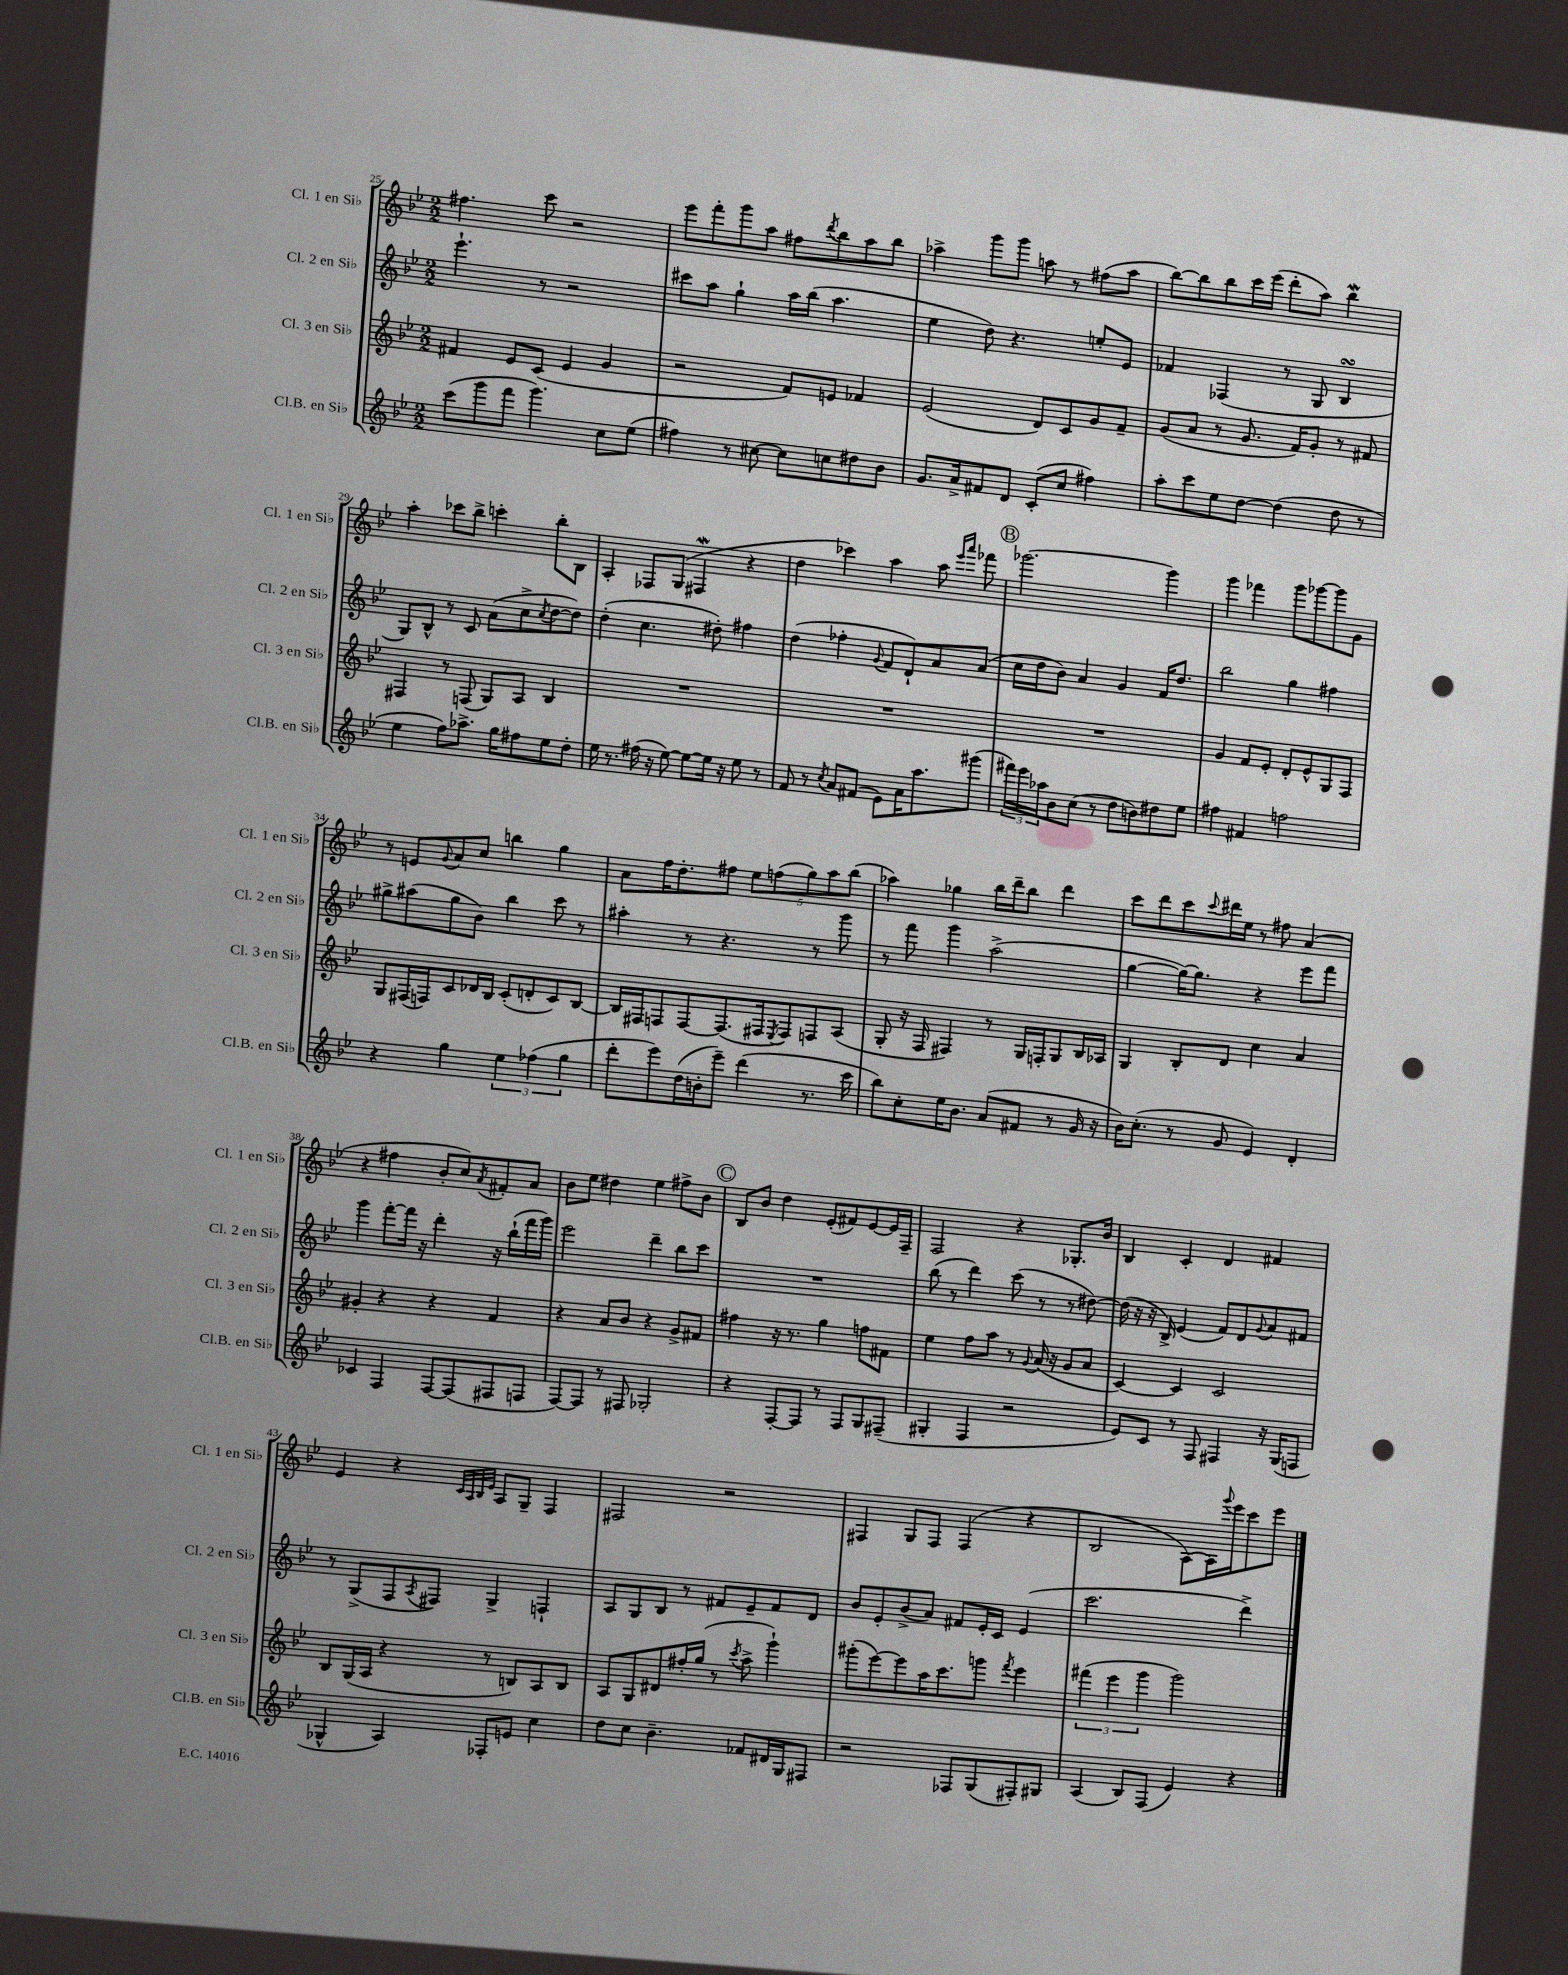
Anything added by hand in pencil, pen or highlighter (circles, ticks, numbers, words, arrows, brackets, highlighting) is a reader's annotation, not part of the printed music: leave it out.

**kern	**kern	**kern	**kern
*staff4	*staff3	*staff2	*staff1
*clefG2	*clefG2	*clefG2	*clefG2
*k[b-e-]	*k[b-e-]	*k[b-e-]	*k[b-e-]
*M2/2	*M2/2	*M2/2	*M2/2
(8ccc\L	4f#/	4.eee-`\	4.ff#\
8ggg\	.	.	.
8fff\J	8e-/L	.	.
4.ggg\)	(8c/J	8r	8ccc\
.	4e-/	2r	2r
8cc\L	4g/	.	.
(8ee-\J	.	.	.
=	=	=	=
4ff#\)	2r	8ccc#\L	8eee-\L
.	.	8aa\J	8fff'\
8r	.	4gg`\	8ggg\
[8cc#\	.	.	8aa\J
8cc#\]L	8f/L)	16aa\LL	8ff#\L
.	.	(16bb-\JJ	.
.	.	.	8qddd/
8cc\	8e/J	4.aa\	8bb-\
8dd#\	4f-/	.	8aa\
8b-\J	.	.	8bb-\J
=	=	=	=
8.g/L	(2e-/	4ee-\	4aa-^\
16a^/k	.	.	.
8f#/	.	8dd\)	8ggg\L
8d/J	.	4.r	8ggg\J
(8c'/L	8d/L)	.	8aa\
8cc/J	8c/	.	8r
4ff#\)	8g/	8ee'/L	(8ff#\L
.	8f~/J	8e-/J	8aa\J
=	=	=	=
8aa'\L	(8g/L	4f-/	[8bb-\L)
8ccc\	8a/J	.	8bb-\]
8ee-\	8r	(4F-/	8bb-\
[8dd\J	8.g/	.	16ccc\L
.	.	.	(16eee-\JJ
(4dd\]	.	8r	8ddd'\L
.	16f/LK)	.	.
.	8g'/J	8G/	8aa\J)
8dd\	8r	4B-/	4bb-\
8r	8f#/	.	.
=	=	=	=
4ee-\	4F#/	8G/L)	4aa'\
.	.	8B-^^/J	.
8ff\L)	8r	8r	8ccc-\L
8.aa-^\J	(8F/	8c/	8bb-^\J
.	8G/L)	(8a\L	4ccc'\
16gg\LK	.	.	.
8ff#\	8A/J	8cc^\	.
.	.	8qcc/	.
8ee-\	4B-/	[8dd\	8bb-'\L
8dd'\J	.	8dd\]J)	8B-\J
=	=	=	=
16ee-\	1r	(4dd'\	4A'/
8.r	.	.	.
(16ff#\	.	4.cc\	8F-/L
16r	.	.	.
[8ee-\)	.	.	(8G/J
8ee-\_L	.	.	4F#/
16ee-\]Jk	.	8dd#'\)	.
16r	.	.	.
8ee-\	.	4ff#\	4r
8r	.	.	.
=	=	=	=
8f/	1r	(4dd\	4dd\
8r	.	.	.
8qcc/	.	.	.
8a/L	.	4ff-'\	4ccc-\)
(8f#/J	.	.	.
.	.	8qqg/	.
8e-\L)	.	8f/L	4aa\
16a\K	.	8d`/)	.
8.aa\	.	.	.
.	.	8a/	8aa\
.	.	.	16qqeee-/LL
.	.	.	16qqaaa/JJ
(8ggg#\J	.	(8a/J	8fff-\
=	=	=	=
24fff#\LL)	1r	16cc\LL	[2.ggg-\
24eee-\	.	.	.
.	.	16dd\J	.
24aa-\J	.	.	.
8b-\	.	8b-\J)	.
(8cc\J	.	4a/	.
8r	.	.	.
8dd\L	.	4g/	.
8b\)	.	.	.
8dd#\	.	16f/LK	4ggg-\]
.	.	8.dd/J	.
8ee-\J	.	.	.
=	=	=	=
4ff#\	4g/	2bb-\	4ggg\
4f#/	8f/L	.	4fff-\
.	8e-'/J	.	.
2ff\	8d'/L	4gg\	8ggg\L
.	8e-^^/	.	[8ggg-\
.	8G/	4ff#\	8ggg-\]
.	8F/J	.	8g\J
=	=	=	=
4r	8G/L	8gg#^\L	8r
.	(16F#/L	(8aa#\	8e/L
.	16F/J)	.	.
.	.	.	8qqg/
4gg\	8c/	8gg#\	8a/
.	16d-/L	8b-\J)	8cc/J
.	16B-/JJ	.	.
6ee-\	(8c'/L	4bb-\	4bb\
.	8d'/	.	.
(6ff-\	.	.	.
.	8c/)	8ccc\	4gg\
6gg\	.	.	.
.	[8B-/J	8r	.
=	=	=	=
8ddd'\L	16B-/]LL	4aa#'\	8a\L
.	16F#/J	.	.
8eee-\)	8F/	.	16ff\K
.	.	.	8.dd'\
(16dd\L	[8F/	8r	.
16b'\J	.	.	.
8eee-~\J)	(8.F/]	4.r	8ff#\J
(4ddd\	.	.	10ee-\L
.	16F#/k	.	.
.	.	.	(10ff\
.	8qE-/	.	.
.	8F#/)	.	.
.	.	.	10gg\)
8.r	8F/	8r	.
.	.	.	10aa\
.	(8A/J	8ggg\	.
.	.	.	(10bb-\J
16ccc\	.	.	.
=	=	=	=
8bb-\L)	8G'/	8r	4aa-\)
8cc'\	16r	8fff\	.
.	16F/	.	.
16ee-\K	4F#/)	4ggg\	4gg-\
8.b-\J	.	.	.
(8a/L	8r	(2aa^\	16bb-\LL
.	.	.	16ddd~\J
8f#/J	16G/LL	.	8bb-\J
.	16F'/J	.	.
8r	8G/	.	4ddd\
16g/	16B-/L	.	.
16r	16A-/JJ	.	.
=	=	=	=
16b-\LK)	4G/	[4gg\	8ccc\L
(8.cc'\J	.	.	.
.	.	.	8ddd\
8r	8B-'/L	16gg\_LK)	8ccc\
.	.	8.gg\]J	.
.	.	.	8qqccc/
8g/	8d/J	.	16ddd#\L
.	.	.	16ee-\JJ
4e-/)	4cc\	4r	8r
.	.	.	8ff#\
4d'/	4a/	8eee-\L	(4a/
.	.	8fff\J	.
=	=	=	=
4c-/	4g#'/	4ggg\	4r
4F/	4r	[8fff'\L	4ff#\
.	.	16fff\]Jk	.
.	.	16r	.
[8F/L	4r	4ddd'\	8b-'/L
(8F/]	.	.	8cc/)
.	.	.	8qa/
8F#/	4f/	16r	8f#'/
.	.	(16bb-`\LL	.
8F/J	.	16fff\	8a/J
.	.	16ggg\JJ)	.
=	=	=	=
[8F/L)	4r	2eee-\	8b-\L
8F/]J	.	.	8ee-\J
8r	8a/L	.	4dd#\
8F#/	8b-/J	.	.
2G-'/	4r	4ddd~\	4ee-\
.	8g^/L	8bb-\L	8ff#^\L
.	8f#/J	8ccc\J	8b-\J
=	=	=	=
4r	4ff#\	1r	8B-/L
.	.	.	8b-/J
[8F'/L	16r	.	4dd\
.	8.r	.	.
8F/]J	.	.	.
8r	4gg\	.	(8e-'/L
8F/L	.	.	8f#/)
8G/	8ff\L	.	[8e-/
(8F#~/J	8f#\J	.	16e-/]L
.	.	.	16F~/JJ
=	=	=	=
4G#'/	4ee-\	(8bb-\	2F/
.	.	8r	.
4F/	8ff\L	4ddd\)	.
.	8aa\J	.	.
2r	8r	(8ccc\	4r
.	8qqg/	.	.
.	(16a/	8r	.
.	16r	.	.
.	8g/L	8r	8.G-'/L
.	8a/J	[8dd#\)	.
.	.	.	16b-/Jk
=	=	=	=
8e-/L)	[4c/)	(16dd#\]	4B-/
.	.	16r	.
8c/J	.	16r	.
.	.	16B-^/)	.
8r	4c/]	(4e-/	4c'/
8F/	.	.	.
4F#/	2c/	8f/L)	4d/
.	.	8d/	.
.	.	8qqg/	.
16r	.	8a/	4f#/
(16G/LK	.	.	.
8F/J	.	8f#/J	.
=	=	=	=
4G-^^/	8B-/L	8r	4e-/
.	(16G/L	(8G^/L	.
.	16A/JJ	.	.
4A/)	4r	8F/	4r
.	.	8qA/	.
.	.	8F#/J)	.
.	.	.	32qqc/LLL
.	.	.	32qqA/
.	.	.	32qqB-/
.	.	.	32qqe-/JJJ
8F-'/L	8r	4G^/	8A/L
8e/J	8B/L)	.	8G~/J
4cc\	8A/	4F`/	4F/
.	8B/J	.	.
=	=	=	=
8dd\L	8A/L	8A/L	2F#/
8cc\J	8G/	8G/	.
4.b-~\	8d#/	8B-/J	.
.	16ff#'/L	8r	.
.	(16gg/JJ	.	.
.	8r	8f#/L	2r
.	8qccc/	.	.
8f-/L	8aa^\	8e-~/	.
16d#/L	4ggg`\)	8f#/	.
16G/J	.	.	.
8F#/J	.	8d/J	.
=	=	=	=
2r	(8ggg#'\L	8b-/L	4F#/
.	[8eee-\)	8e-'/	.
.	8eee-\]	(8b-^/	8G/L
.	16aa\K	8a/J)	8F#/J
.	8.ccc\	.	.
8F-/L	.	8f#/L	(4F#/
(8G/	8ggg\J	16e-'/L	.
.	.	16c/JJ	.
.	8qfff/	.	.
8F#'/)	4eee-\	(4e-/	4r
8G#/J	.	.	.
=	=	=	=
(4A/	(6fff#\	2.ccc\	2B-/
.	6eee-\	.	.
8B-/L)	.	.	.
.	6ggg\	.	.
(8F/J	.	.	.
4e-/)	2ggg\)	.	[8A\L)
.	.	.	16A\]L
.	.	.	8qqggg/
.	.	.	16eee-\J
4r	.	4ddd^\)	8ccc\
.	.	.	8eee-\J
==	==	==	==
*-	*-	*-	*-
